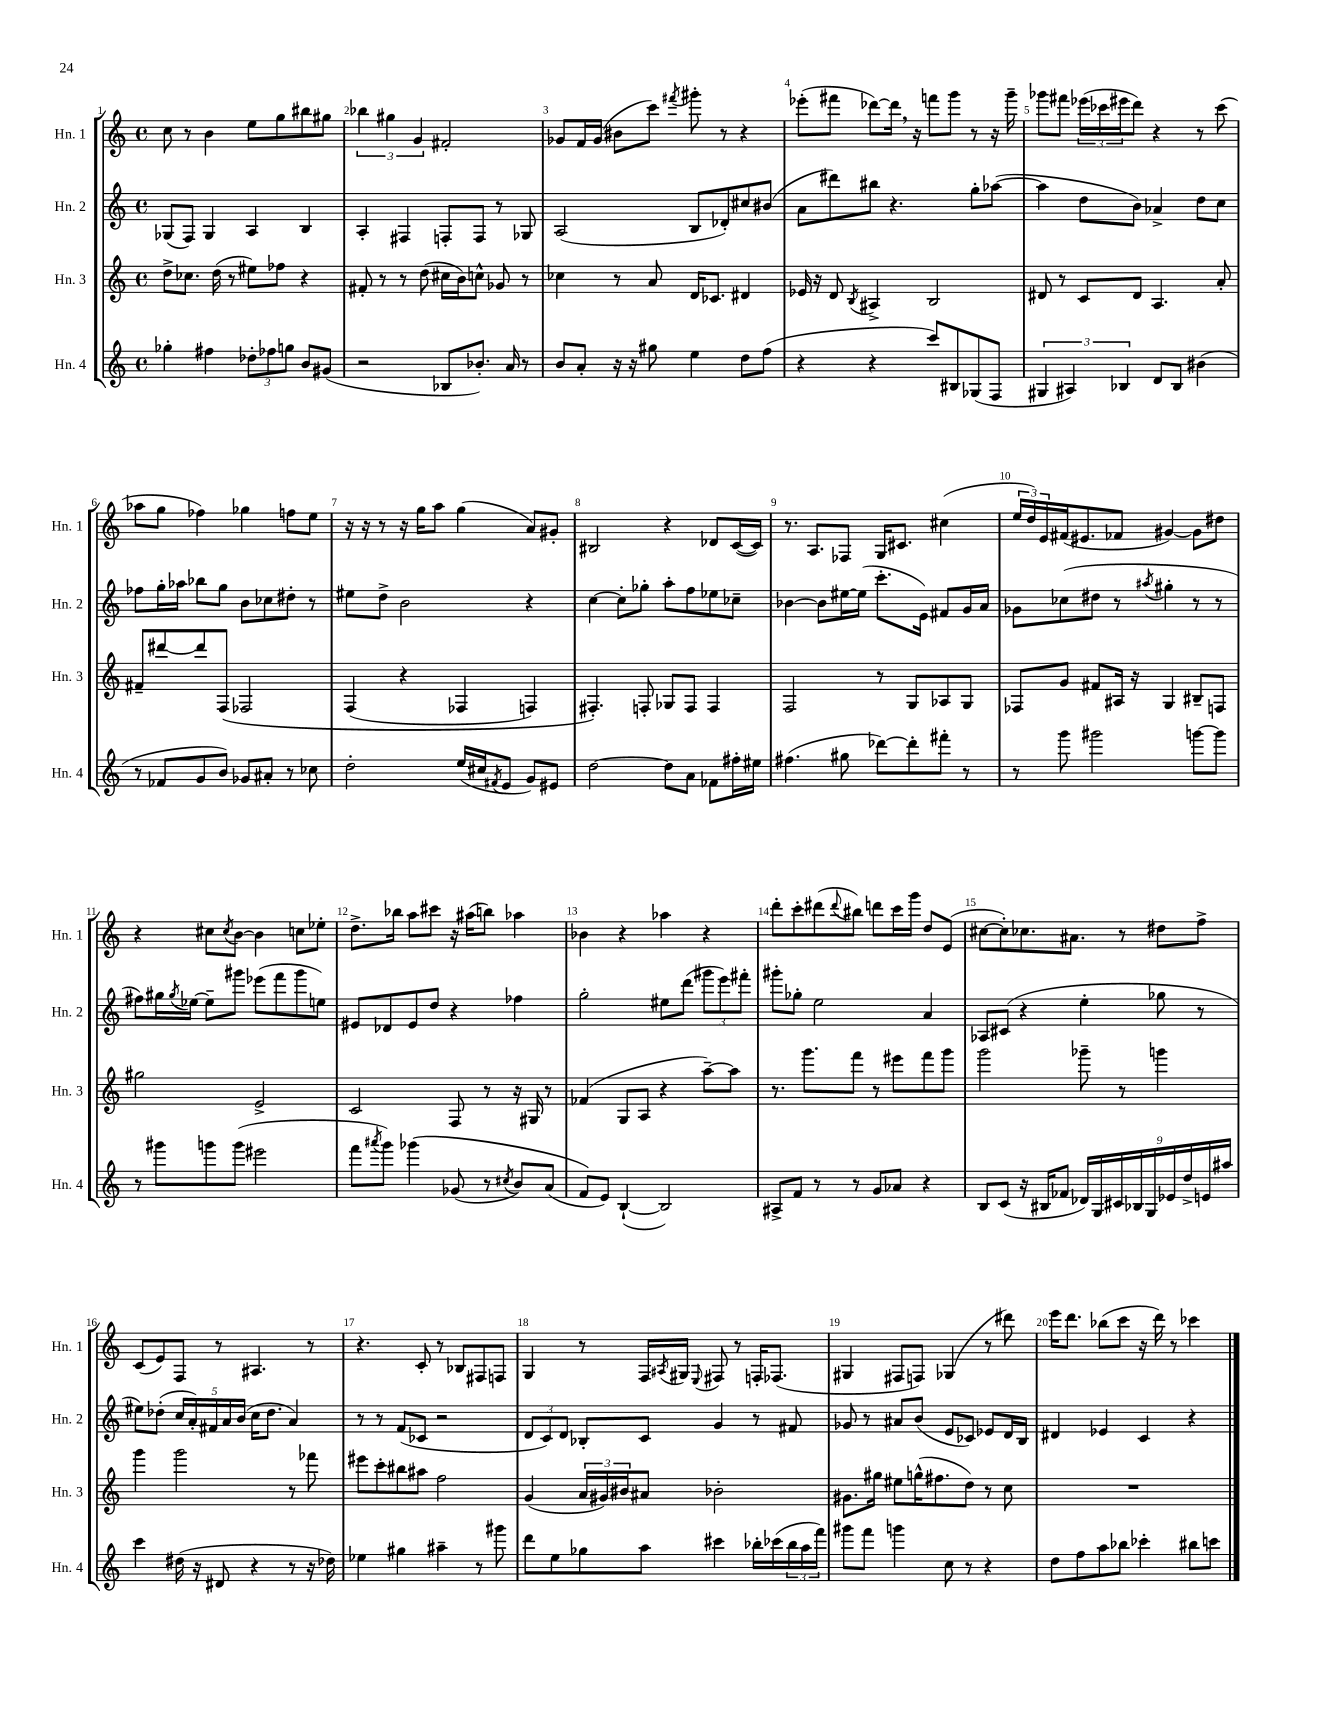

**kern	**kern	**kern	**kern
*staff4	*staff3	*staff2	*staff1
*clefG2	*clefG2	*clefG2	*clefG2
*k[]	*k[]	*k[]	*k[]
*M4/4	*M4/4	*M4/4	*M4/4
*met(c)	*met(c)	*met(c)	*met(c)
4gg-'\	8dd^\L	(8G-/L	8cc\
.	8.cc-\J	8F/J)	8r
4ff#\	.	4G-/	4b\
.	(16dd\	.	.
.	8r	.	.
12dd-'\L	8ee#\L)	4A/	8ee\L
12ff-\	.	.	.
.	8ff-\J	.	8gg\
12gg\J	.	.	.
8b/L	4r	4B/	8bb#\
(8g#/J	.	.	8gg#\J
=	=	=	=
2r	8f#'/	4A'/	6bb-\
.	8r	.	.
.	.	.	6gg#\
.	8r	4F#/	.
.	.	.	6g/
.	(8dd\	.	.
8B-/L	16cc#\LL	8F'/L	2f#'/
.	16b\J)	.	.
8.b-'/J)	8cc^^\J	8F/J	.
.	8g-/	8r	.
16a/	.	.	.
8r	8r	8G-/	.
=	=	=	=
8b/L	4cc-\	(2A/	8g-/L
8a'/J	.	.	16f/L
.	.	.	(16g-/JJ
16r	8r	.	8b#\L
16r	.	.	.
8gg#\	8a/	.	8ccc\J)
.	.	.	8qfff#/
4ee\	16d/LK	8B/L	8ggg#'\
.	8.c-/J	.	.
.	.	8d-'/)	8r
8dd\L	4d#/	8cc#/	4r
(8ff\J	.	(8b#/J	.
=	=	=	=
4r	16e-/	8a\L	(8eee-'\L
.	16r	.	.
.	8d/	8ddd#\)	8fff#\J
.	8qB/	.	.
4r	4A#^/	8bb#\J	[8ddd-\L)
.	.	4.r	16ddd-\]Jk
.	.	.	16r
8ccc/L)	2B/	.	8fff\L
8B#/	.	.	8ggg\J
(8G-/	.	8gg'\L	8r
8F/J	.	([8aa-\J	16r
.	.	.	16ggg~\
=	=	=	=
6G#/	8d#/	4aa-\]	8ggg-\L
.	8r	.	8fff#\J
6A#/)	.	.	.
.	8c/L	8dd\L	(24eee-\LL
.	.	.	24ccc-\
6B-/	.	.	24eee#\J
.	8d#/J	8b\J)	8ddd\J)
8d/L	4.A/	4a-^/	4r
8B-/J	.	.	.
(4b#\	.	8dd\L	8r
.	8a'/	8cc\J	(8ccc-\
=	=	=	=
8r	8f#~/L	8ff-\L	8aa-\L
8f-/L	[8ddd#/	16gg'\L	8gg\J
.	.	16aa-\JJ	.
8g/	8ddd#/]	8bb-\L	4ff-\)
8b/J)	&(8F/J	8gg\J	.
8g-/L	2F-/	8b\L	4gg-\
8a#'/J	.	8cc-\	.
8r	.	8dd#'\J	8ff\L
8cc-\	.	8r	8ee\J
=	=	=	=
2dd'\	(4F/	8ee#\L	16r
.	.	.	16r
.	.	8dd^\J	8r
.	4r	2b\	16r
.	.	.	16gg\LK
.	.	.	8aa\J
(16ee/LL	4F-/	.	(4gg\
16cc#/J	.	.	.
8qf#/	.	.	.
8e/J	.	.	.
8g/L)	4F/)	4r	8a/L)
8e#/J	.	.	8g#'/J
=	=	=	=
[2dd\	4.F#'/&)	[4cc\	2B#/
.	.	8cc'\]L	.
.	8F'/	8gg-'\J	.
8dd\]L	8G-/L	8aa'\L	4r
8a\J	8F/J	8ff\	.
8f-\L	4F/	8ee-\	8d-/L
16ff#'\L	.	8cc-~\J	([16c/L
16ee#\JJ	.	.	16c/]JJ)
=	=	=	=
(4.ff#\	2F/	[4b-\	8.r
.	.	.	8.A/L
.	.	8b-\]L	.
8gg#\	.	[16ee#\L	8F-/J
.	.	(16ee#\]JJ	.
[8ddd-\L)	8r	8.ccc'\L	16G/LK
.	.	.	8.c#/J
8ddd-'\]	8G/L	.	.
.	.	16e\Jk)	.
8fff#'\J	8A-/	8f#/L	(4cc#\
8r	8G/J	16g/L	.
.	.	16a/JJ	.
=	=	=	=
8r	8F-/L	8g-\L	24ee/LL
.	.	.	24dd/)
.	.	.	24e/
8ggg\	8g/J	(8cc-\	(16f#/J
.	.	.	8.e#/
2ggg#\	8f#/L	8dd#\J	.
.	16A#/Jk	8r	8f-/J
.	16r	.	.
.	.	8qaa#/	.
.	4G/	4gg#'\	[4g#/)
[8ggg\L	8B#~/L	8r	8g#\]L
8ggg\]J	8F/J	8r	8dd#\J
=	=	=	=
8r	2gg#\	8ff#\L)	4r
8ggg#\L	.	16gg#\L	.
.	.	8qgg#/	.
.	.	[16ee-\JJ	.
8ggg\	.	8ee-~\]L	8cc#\L
.	.	.	8qcc#/
(8ggg\J	.	8ggg#\J	[8b\J
2eee#\	2e^/	(8eee-\L	4b\]
.	.	8fff\	.
.	.	8ggg#\	8cc\L
.	.	8ee\J)	8ee-'\J
=	=	=	=
8fff\L	2c/	8e#/L	8.dd^\L
8qaaa#/	.	.	.
8ggg\J)	.	8d-/	.
.	.	.	16bb-\Jk
&(4ggg-\	.	8e#/	8aa\L
.	.	8dd/J	8ccc#\J
(8g-/	8F/	4r	16r
.	.	.	(16aa#\LK
8r	8r	.	8bb\J)
8qcc#/	.	.	.
8b/L)	16r	4ff-\	4aa-\
.	16G#/	.	.
(8a/J	8r	.	.
=	=	=	=
8f/L&)	(4f-/	2gg'\	4b-\
8e/J)	.	.	.
([4B`/	8G/L	.	4r
.	8A/J	.	.
2B/])	4r	8ee#\L	4aa-\
.	.	(8ddd\J	.
.	[8aa~\L)	12ggg#\L	4r
.	.	12eee\)	.
.	8aa\]J	.	.
.	.	12fff#'\J	.
=	=	=	=
8A#^/L	8.r	8ggg#'\L	8ddd'\L
8f/J	.	8gg-'\J	8ccc'\
.	8.ggg\L	.	.
8r	.	2ee\	(8ddd#\
.	.	.	8qqddd#/
8r	8fff\J	.	8bb#\J)
8g/L	8r	.	8ddd\L
8a-/J	8eee#\L	.	16ccc\L
.	.	.	16ggg\JJ
4r	8fff\	4a/	8dd/L
.	8ggg\J	.	(8e/J
=	=	=	=
8B/L	2ggg\	8A-/L	[8cc#\L
(8c/J	.	(8c#/J	8cc#'\])
16r	.	4r	8.cc-\
16B#/LK	.	.	.
8f-/J	.	.	.
.	.	.	8.a#\J
18d-/LL)	8ggg-~\	4ee'\	.
18G/	.	.	.
18c#/	.	.	.
.	8r	.	8r
18B-/	.	.	.
18G/	.	.	.
.	4ggg\	8gg-\	8dd#\L
18e-/	.	.	.
18dd^/	.	.	.
.	.	8r	8ff^\J
18e/	.	.	.
18aa#/JJ	.	.	.
=	=	=	=
4ccc\	4ggg\	8ee#\L)	(8c/L
.	.	(8dd-'\J	8e/)
(16dd#\	2ggg\	20cc/LL	8F/J
.	.	20a'/)	.
16r	.	.	.
.	.	20f#/	.
8d#/	.	.	8r
.	.	20a/	.
.	.	(20b/JJ	.
4r	.	16cc\LK	4.A#/
.	.	8.dd-\J	.
8r	8r	4a/)	.
16r	8fff-\	.	8r
16dd-\)	.	.	.
=	=	=	=
4ee-\	8eee#\L	8r	4.r
.	8ccc'\	8r	.
4gg#\	8bb#\	(8f/L	.
.	8aa#\J	8c-/J	8c'/
4aa#~\	2ff\	2r	8r
.	.	.	8B-/L
8r	.	.	8F#/
8ggg#\	.	.	8F/J
=	=	=	=
8ddd\L	(4g/	12d/L	4G/
.	.	12c/)	.
8ee\	.	.	.
.	.	12d/J	.
8gg-\	24a/LL	8B-'/L	8r
.	24g#/)	.	.
.	24b#/J	.	.
8aa\J	8a#/J	8c/J	16F/LL
.	.	.	8qA#/
.	.	.	16G#/JJ
.	.	.	8qqE/
4ccc#\	2b-'\	4g/	8F#/
.	.	.	8r
16bb-'\LL	.	8r	16F'/LK
(16ccc-\	.	.	(8.F-/J
24bb-\	.	8f#/	.
24aa\	.	.	.
24fff\JJ)	.	.	.
=	=	=	=
8ggg#\L	8.g#\L	8g-/	4G#/
8fff\J	.	8r	.
.	16gg#\Jk	.	.
4ggg\	8ee#\L	8a#/L	8F#/L
.	(16gg^^\K	(8b/J	8F/J)
.	8.ff#\	.	.
8cc\	.	8e/L	(4G-/
8r	8dd\J)	8c-/J)	.
4r	8r	8e-/L	8r
.	8cc\	16d/L	8ddd#\)
.	.	16B/JJ	.
=	=	=	=
8dd\L	1r	4d#/	16eee\LK
.	.	.	8.ddd\J
8ff\	.	.	.
8aa\	.	4e-/	(8bb-\L
8bb-\J	.	.	8ccc\J
4ccc-'\	.	4c/	16r
.	.	.	16ddd\)
.	.	.	8r
8bb#\L	.	4r	4ccc-\
8ccc\J	.	.	.
==	==	==	==
*-	*-	*-	*-
